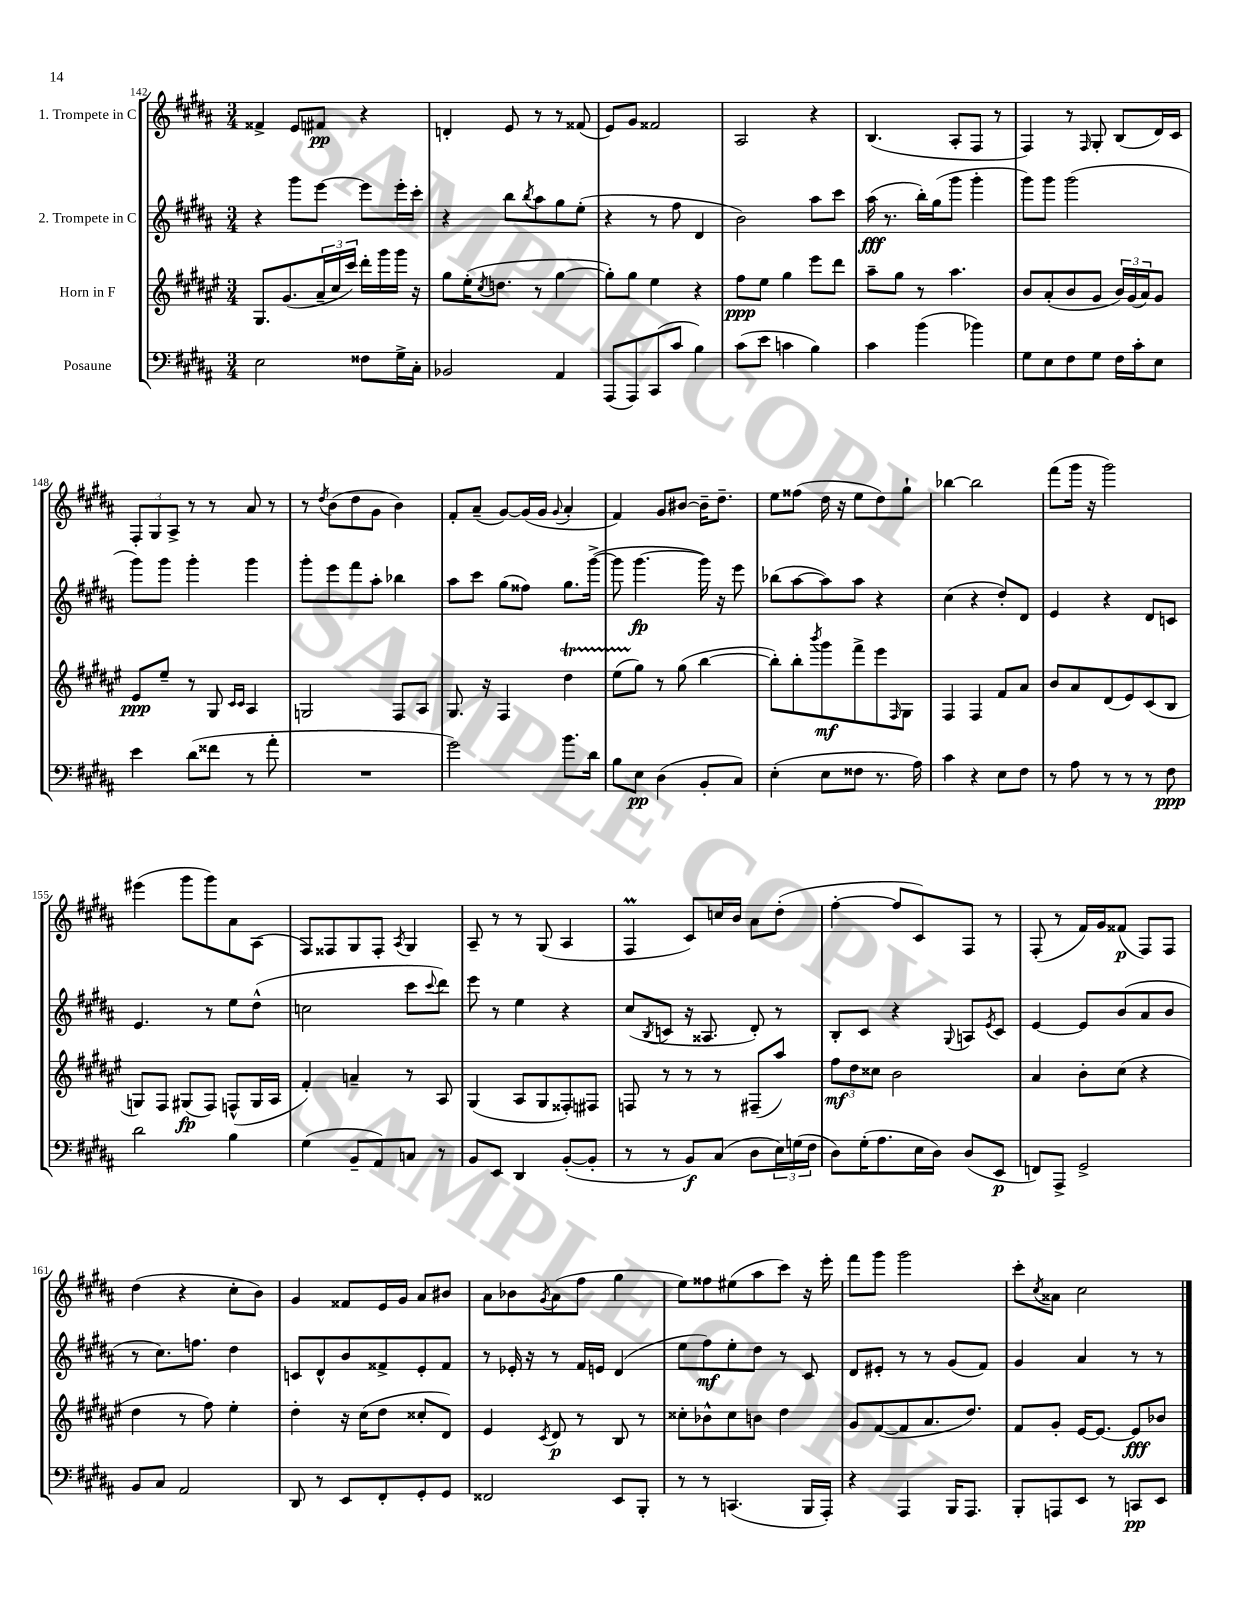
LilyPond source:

<<
\new StaffGroup <<
\new Staff = "s0" \with { instrumentName = "1. Trompete in C" } {
    \clef treble \key b \major \numericTimeSignature \time 3/4
    fisis'4-> e'8 fis'8\pp r4 |
    d'4-. e'8 r8 r8 fisis'8( |
    e'8) gis'8 fisis'2 |
    ais2 r4 |
    b4.( ais8-. fis8 r8 |
    fis4) r8 \grace { fis16 } gis8-. b8( dis'16) cis'16 |
    \tuplet 3/2 { fis8-. gis8 ais8-> } r8 r8 ais'8 r8 |
    r8 \acciaccatura { dis''8 } b'8( dis''8 gis'8 b'4) |
    fis'8-. ais'8--( gis'8~) gis'16( gis'16 \appoggiatura { gis'8 } ais'4-. |
    fis'4) gis'8 bis'8~ bis'16-- dis''8.-- |
    e''8 fisis''8( dis''16 r16 e''8 dis''8) gis''8-! |
    bes''4~ bes''2 |
    fis'''8( gis'''16 r16 gis'''2) |
    eis'''4( gis'''8 gis'''8) ais'8 ais8( |
    fis8) fisis8 gis8 fisis8-. \acciaccatura { ais8 } gis4 |
    ais8-- r8 r8 gis8( ais4 |
    fis4\prall cis'8) c''16 b'16 ais'8 dis''8-.( |
    fis''4~-. fis''8 cis'8) fis8 r8 |
    fis8-.( r8 fis'16) gis'16 fisis'8\p( fis8) fis8 |
    dis''4( r4 cis''8-. b'8) |
    gis'4 fisis'8 e'16 gis'16 ais'8 bis'8 |
    ais'8 bes'8 \acciaccatura { gis'8 } ais'8( fis''8 gis''4 |
    e''8) fisis''8 eis''8( ais''8 cis'''8) r16 e'''16-. |
    fis'''8 gis'''8 gis'''2 |
    cis'''8-. \acciaccatura { cis''8 } aisis'8 cis''2 \bar "|." |
}
\new Staff = "s1" \with { instrumentName = "2. Trompete in C" } {
    \clef treble \key b \major \numericTimeSignature \time 3/4
    r4 gis'''8 e'''8~ e'''8 e'''16-. cis'''16-. |
    r4 b''8 \acciaccatura { b''8 } ais''8 gis''8 e''8-.( |
    r4 r8 fis''8 dis'4 |
    b'2) ais''8 cis'''8 |
    ais''16\fff( r8. b''16-.) gis''16( gis'''8 gis'''4-. |
    gis'''8) gis'''8 gis'''2( |
    gis'''8) gis'''8 gis'''4-. gis'''4 |
    gis'''8-. e'''8 fis'''8 ais''8-. bes''4 |
    ais''8 cis'''8 gis''8( fisis''8) gis''8. gis'''16~->( |
    gis'''8 gis'''4.~\fp gis'''16) r16 e'''8 |
    bes''8( ais''8~ ais''8) ais''8 r4 |
    cis''4( r4 dis''8-.) dis'8 |
    e'4 r4 dis'8 c'8 |
    e'4. r8 e''8 dis''8-^( |
    c''2 cis'''8 \appoggiatura { cis'''8 } dis'''8) |
    e'''8 r8 e''4 r4 |
    cis''8( \acciaccatura { b8 } c'8 r16 aisis8. dis'8-.) r8 |
    b8-. cis'8 r4 \appoggiatura { gis8 } a8 \acciaccatura { e'8 } cis'8 |
    e'4~ e'8 b'8( ais'8 b'8 |
    r8 cis''8.) f''8. dis''4 |
    c'8 dis'8-^ b'8 fisis'8-> e'8-. fisis'8 |
    r8 ees'16-. r16 r8 fis'16 e'16 dis'4( |
    e''8 fis''8\mf) e''8-. dis''8 r8 cis'8 |
    dis'8 eis'8-. r8 r8 gis'8( fis'8) |
    gis'4 ais'4 r8 r8 \bar "|." |
}
\new Staff = "s2" \with { instrumentName = "Horn in F" } {
    \clef treble \key fis \major \numericTimeSignature \time 3/4
    gis8. gis'8.( \tuplet 3/2 { ais'16-- cis''16 cis'''16) } dis'''16-. gis'''16 gis'''16 r16 |
    gis''8 eis''16-.( \acciaccatura { cis''8 } d''8. r8 gis''4~ |
    gis''8-.) gis''8 eis''4 r4 |
    fis''8\ppp eis''8 gis''4 eis'''8 dis'''8 |
    ais''8-- gis''8 r8 ais''4. |
    b'8 ais'8-.( b'8 gis'8 \tuplet 3/2 { b'16) gis'16( ais'16) } gis'8 |
    eis'8\ppp eis''8-- r8 gis8 \grace { cis'16 cis'16 } ais4 |
    g2 fis8 ais8 |
    gis8. r16 fis4 dis''4\startTrillSpan |
    eis''8( gis''8\stopTrillSpan) r8 gis''8( b''4~ |
    b''8-.) b''8-. \acciaccatura { b'''8 } gis'''8\mf fis'''8-> eis'''8 \grace { fis16 } gis8 |
    fis4 fis4 fis'8 ais'8 |
    b'8 ais'8 dis'8( eis'8) cis'8( b8 |
    g8) fis8 gis8\fp( fis8) f8-^( gis16 ais16 |
    fis'4-.) a'4-- r8 ais8 |
    gis4( ais8 gis8 fisis8-.) fis8 |
    f8 r8 r8 r8 fis8--( ais''8) |
    \tuplet 3/2 { fis''8\mf dis''8 cisis''8 } b'2 |
    ais'4 b'8-. cis''8( r4 |
    dis''4 r8 fis''8) eis''4-. |
    dis''4-. r16 cis''16( dis''8 cisis''8-. dis'8) |
    eis'4 \acciaccatura { cis'8 } dis'8\p r8 b8 r8 |
    cisis''8-. bes'8-^ cisis''8 b'8 dis''4 |
    gis'8 fis'8~( fis'8 ais'8. dis''8.) |
    fis'8 gis'8-. eis'16~ eis'8.~ eis'8\fff bes'8 \bar "|." |
}
\new Staff = "s3" \with { instrumentName = "Posaune" } {
    \clef bass \key b \major \numericTimeSignature \time 3/4
    e2 fisis8 gis16-> cis16-. |
    bes,2 ais,4 |
    ais,,8( ais,,8) cis,8( cis'8 b4) |
    cis'8( e'8 c'4 b4) |
    cis'4 b'4( bes'4) |
    gis8 e8 fis8 gis8 fis16 cis'16-. e8 |
    e'4 dis'8( fisis'8 r8 ais'8-. |
    R2. |
    gis'2) b'8. dis'16 |
    b8 e8\pp dis4( b,8-. cis8) |
    e4-.( e8 fisis8 r8. ais16) |
    cis'4 r4 e8 fis8 |
    r8 ais8 r8 r8 r8 fis8\ppp |
    dis'2 b4 |
    gis4( b,8-- ais,8) c8 r8 |
    b,8 e,8 dis,4 b,8~-.( b,8-. |
    r8 r8 b,8\f) cis8( dis8 \tuplet 3/2 { e16) g16( fis16 } |
    dis8) gis16-.( ais8. e16 dis16) dis8( e,8\p |
    f,8) ais,,8-> gis,2-> |
    b,8 cis8 ais,2 |
    dis,8 r8 e,8 fis,8-. gis,8-. gis,8 |
    fisis,2 e,8 b,,8-. |
    r8 r8 c,4.( b,,16 ais,,16-.) |
    r4 ais,,4 b,,16 ais,,8. |
    b,,8-. a,,8 e,8 r8 c,8\pp e,8 \bar "|." |
}
>>
>>
\layout { \context { \Score currentBarNumber = #142 } }
